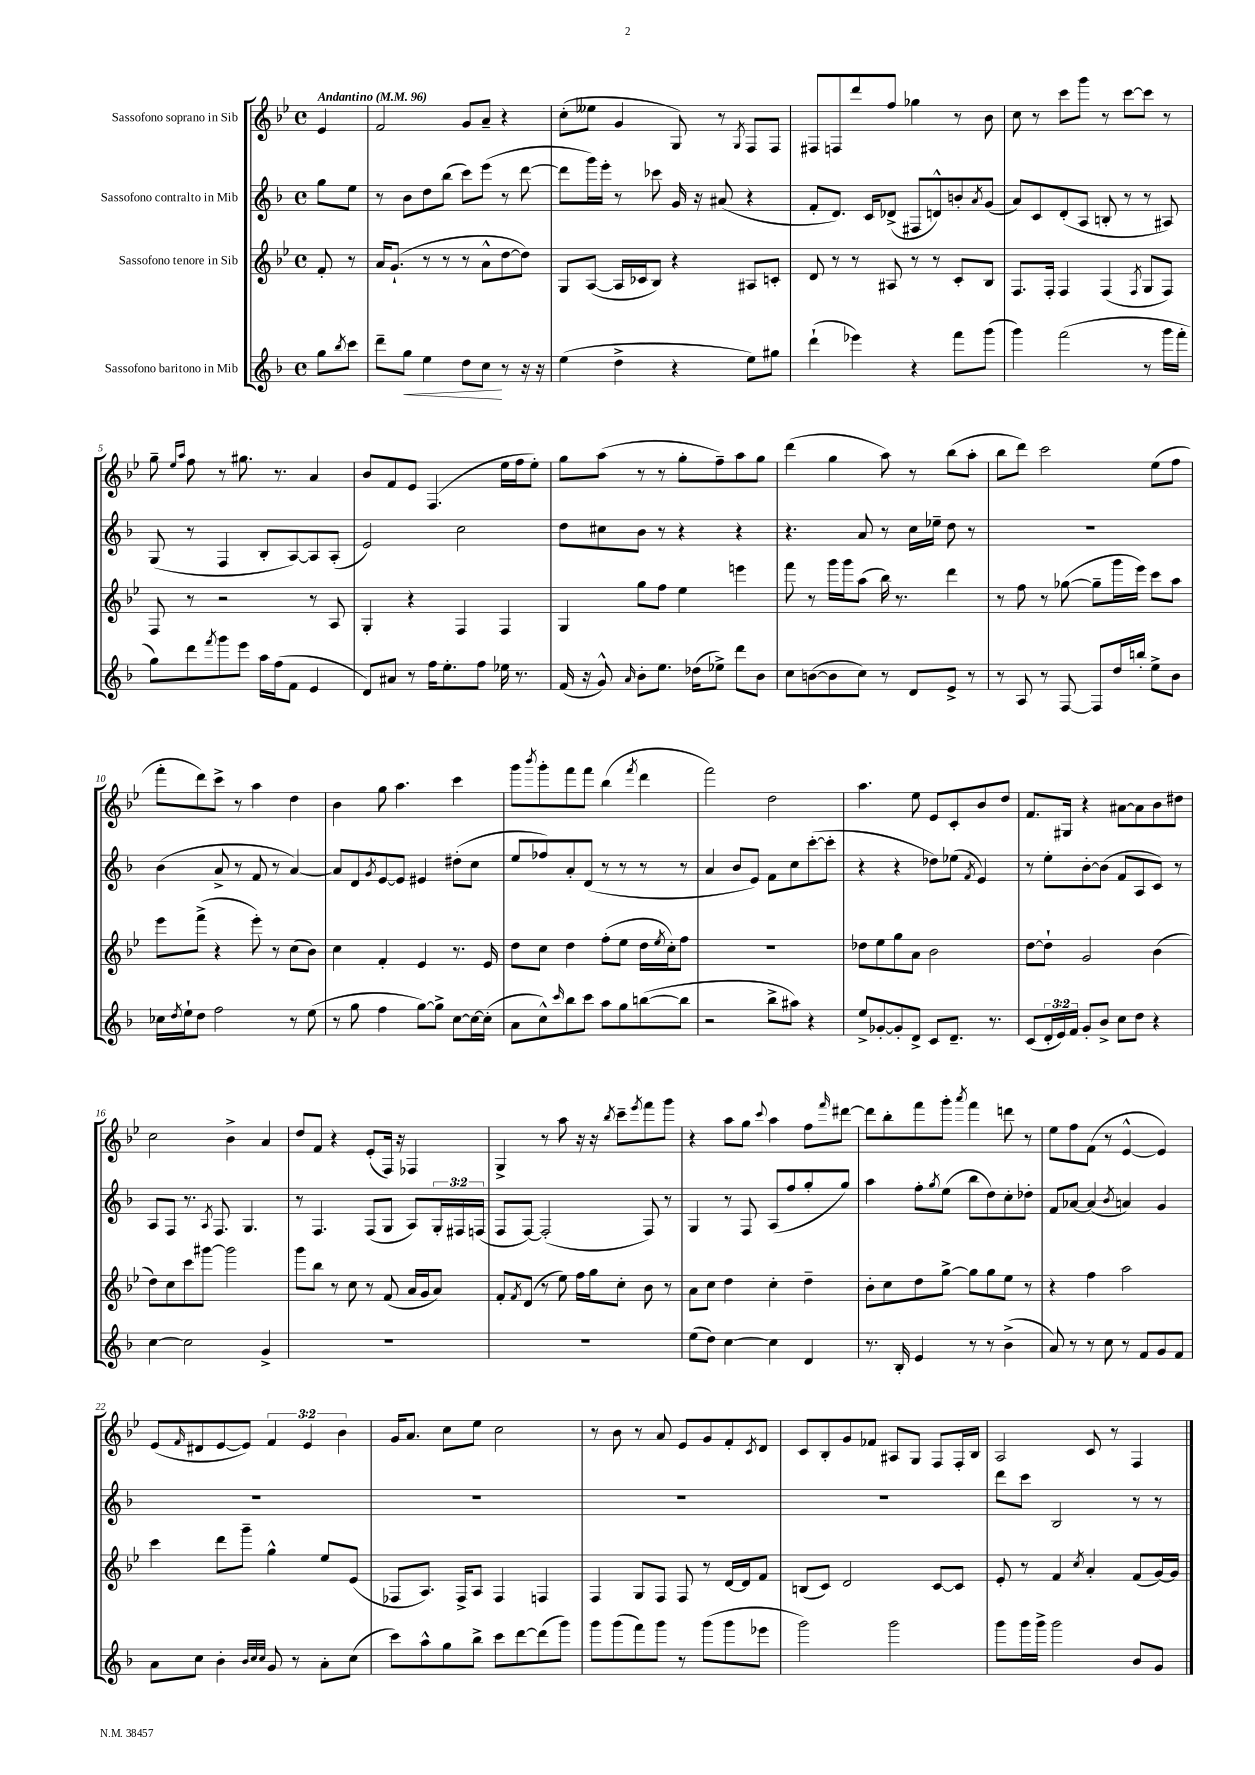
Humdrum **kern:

**kern	**dynam	**kern	**kern	**kern
*part4	*part4	*part3	*part2	*part1
*staff4	*staff4	*staff3	*staff2	*staff1
*I"Sassofono baritono in Mib	*	*I"Sassofono tenore in Sib	*I"Sassofono contralto in Mib	*I"Sassofono soprano in Sib
*clefG2	*	*clefG2	*clefG2	*clefG2
*k[b-]	*	*k[b-e-]	*k[b-]	*k[b-e-]
*M4/4	*	*M4/4	*M4/4	*M4/4
*met(c)	*	*met(c)	*met(c)	*met(c)
*MM96	*	*MM96	*MM96	*MM96
=	=	=	=	=
!	!	!	!	!LO:TX:a:B:t=Andantino
8gg\L	.	8f'/	8gg\L	4e-/
8qbb-/	.	.	.	.
8ccc\J	.	8r	8ee\J	.
=1	=1	=1	=1	=1
8ddd~\L	.	16a/KL	8r	2f/
.	.	(8.g`/J	.	.
!	!LO:HP:b	!	!	!
8gg\J	<	.	8b-\L	.
4ee\	.	8r	8dd\	.
.	.	8r	(8bb-\J	.
8dd\L	.	8r	8ccc\L)	8g/L
8cc\J	.	8a^^\L	(8eee\J	8a~/J
8r	[	[8dd\	8r	4r
16r	.	8dd\J])	[8ddd\	.
16r	.	.	.	.
=2	=2	=2	=2	=2
(4ee\	.	8G/L	8ddd\L]	(8cc'\L
.	.	([8A/J	16ggg\L)	8ee--X\J
.	.	.	16eee'\JJ	.
4dd^\	.	16A/LL]	8r	4g/
.	.	16c-X/J	.	.
.	.	8B-/J)	8ccc-X\	.
4r	.	4r	16g/	8G/)
.	.	.	16r	.
.	.	.	(8a#X/	8r
.	.	.	.	8qG/
8ee\L)	.	8A#X/L	4r	8F/L
8gg#X\J	.	8cn'/J	.	8F/J
=3	=3	=3	=3	=3
(4ddd`\	.	8d/	8f'/L	8F#X/L
.	.	8r	8.d/J)	8Fn/
4eee-X\)	.	8r	.	8ddd/
.	.	.	16c/KL	.
.	.	8A#X/	(8d-X^/J	8ff/J
4r	.	8r	8F#X/L	4gg-X\
.	.	8r	8dn^^/)	.
8fff\L	.	8c'/L	8bn'/	8r
.	.	.	8qa/	.
(8ggg\J	.	8B-/J	(8g/J	8b-\
=4	=4	=4	=4	=4
4ggg\)	.	8.F/L	8a/L)	8cc\
.	.	.	8c/	8r
.	.	16F'/Jk	.	.
(2fff\	.	4F/	(8d'/	8ccc\L
.	.	.	8A/J	8ggg\J
.	.	(4F/	8Bn'/	8r
.	.	.	8r	[8ccc\L
.	.	8qF/	.	.
8r	.	8G/L	8r	8ccc\J]
16ggg\LL	.	8F/J)	8A#X/)	8r
16fff'\JJ	.	.	.	.
!!LO:LB:g=z
=5	=5	=5	=5	=5
8gg\L)	.	8F/	(8G/	8gg~\
.	.	.	.	16qqee-/LL
.	.	.	.	16qqaa/JJ
8ddd\	.	8r	8r	8ff\
8qfff/	.	.	.	.
8ggg\	.	2r	4F/	8r
8eee\J	.	.	.	8.gg#X\
16aa\LL	.	.	8B-'/L	.
(16ff\J	.	.	.	8.r
8f\J	.	.	[8A/)	.
4e/	.	8r	8A/]	4a/
.	.	8A/	(8A'/J	.
=6	=6	=6	=6	=6
8d/L)	.	4G'/	2e/)	8b-/L
8a#X/J	.	.	.	8f/
8r	.	4r	.	8e-/J
16ff\KL	.	.	.	(4.F/
8.ee'\	.	.	.	.
.	.	4F/	2cc\	.
8ff\J	.	.	.	.
16ee-X\	.	4F/	.	16ee-\LL
8.r	.	.	.	16ff\J
.	.	.	.	8ee-'\J)
=7	=7	=7	=7	=7
(16f/	.	4G/	8dd\L	8gg\L
16r	.	.	.	.
8g^^/)	.	.	8cc#X\	(8aa\J
16qqa/	.	.	.	.
8b-'\L	.	8gg\L	8b-\J	8r
8.ee\J	.	8ff\J	8r	8r
.	.	4ee-\	4r	8gg'\L
(16dd-X\KL	.	.	.	.
8ee-X^\J)	.	.	.	8ff~\)
8ddd\L	.	4eeen\	4r	8aa\
8b-\J	.	.	.	8gg\J
=8	=8	=8	=8	=8
8cc\L	.	8fff\	4.r	(4ddd\
([8bn\	.	8r	.	.
8b\]	.	16ggg\LL	.	4gg\
.	.	16ggg\J	.	.
8cc\J)	.	(8aa\J	8a/	.
8r	.	16bb-\)	8r	8aa\)
.	.	8.r	.	.
8d/L	.	.	16cc\LL	8r
.	.	.	16ee-X~\JJ	.
8e^/J	.	4ddd\	8dd\	(8bb-\L
8r	.	.	8r	8aa'\J
=9	=9	=9	=9	=9
8r	.	8r	1r	8bb-\L
8A/	.	8ff\	.	8ddd\J)
8r	.	8r	.	2ccc\
[8F/	.	([8gg-X\	.	.
8F/L]	.	8gg-~\L]	.	.
16dd/L	.	16ggg\L	.	.
16bbn'/JJ	.	16eee-\JJ)	.	.
8ee^\L	.	8ccc\L	.	(8ee-\L
8b-\J	.	8aa\J	.	8ff\J
!!LO:LB:g=z
=10	=10	=10	=10	=10
16cc-X\LL	.	8eee-\L	(4b-\	8fff'\L
8qdd/	.	.	.	.
16ee`\J	.	.	.	.
8dd\J	.	(8fff^\J	.	8ddd\)
2ff\	.	4r	8a^/	8ccc^\J
.	.	.	8r	8r
.	.	8eee-'\)	8f/	4aa\
.	.	8r	8r	.
8r	.	(8cc\L	[4a/)	4dd\
(8ee\	.	8b-\J)	.	.
=11	=11	=11	=11	=11
8r	.	4cc\	8a/L]	4b-\
8gg\	.	.	8d/	.
.	.	.	8qg/	.
4ff\	.	4f'/	[8e/	8gg\
.	.	.	8e/J]	4.aa\
[8gg\L)	.	4e-/	4e#X/	.
8gg^\J]	.	.	.	.
[8cc\L	.	8.r	(8dd#X'\L	4ccc\
16cc\L_	.	.	8cc\J	.
(16cc'\JJ]	.	16e-/	.	.
=12	=12	=12	=12	=12
8a\L	.	8dd\L	8ee/L	8ggg\L
.	.	.	.	8qbbb-/
8cc^^\)	.	8cc\J	8ff-X/)	8ggg'\
16qqccc/	.	.	.	.
8bb-\	.	4dd\	8a'/	8fff\
8ccc\J	.	.	(8d/J	8fff\J
8aa\L	.	(8ff'\L	8r	(4bb-\
8gg\	.	8ee-\J	8r	.
.	.	.	.	8qfff/
([8bbn\	.	16dd\LL	8r	4ddd\
.	.	8qee-/	.	.
.	.	16cc'\J)	.	.
8bb\J]	.	8ff\J	8r	.
=13	=13	=13	=13	=13
2r	.	1r	4a/	2fff\)
.	.	.	8b-/L	.
.	.	.	8e/J)	.
8bb-^\L	.	.	8f\L	2dd\
8aa#X\J)	.	.	8cc\	.
4r	.	.	([8ccc'\	.
.	.	.	8ccc'\J]	.
=14	=14	=14	=14	=14
8ee^/L	.	8dd-X\L	4r	4.aa\
[8g-X'/	.	8ee-\	.	.
8g-'/]	.	8gg\	4r	.
8d^/J	.	8a\J	.	8ee-\
8c/L	.	2b-\	8dd-X\L)	8e-/L
8.d~/J	.	.	(8ee-X\J	8c'/
.	.	.	8qf/	.
.	.	.	4e/)	8b-/
8.r	.	.	.	.
.	.	.	.	8dd/J
=15	=15	=15	=15	=15
(8c/L	.	[8dd\L	8r	8.f/L
24d'/L	.	8dd`\J]	8ee'\L	.
24e/)	.	.	.	.
.	.	.	.	16G#X/Jk
24f/JJ	.	.	.	.
8g'/L	.	2g/	[8b-'\	4r
8b-^/J	.	.	(8b-\J]	.
8cc\L	.	.	8f/L	[8a#X\L
8dd\J	.	.	8A/	8a#\]
4r	.	(4b-\	8c/J)	8b-\
.	.	.	8r	8dd#X\J
!!LO:LB:g=z
=16	=16	=16	=16	=16
[4cc\	.	8dd\L)	8A/L	2cc\
.	.	8cc\	8F/J	.
2cc\]	.	8ccc\	8.r	.
.	.	[8ggg#X\J	.	.
.	.	.	8qA/	.
.	.	.	8.F/	.
.	.	2ggg#\]	.	4b-^\
.	.	.	4.G/	.
4g^/	.	.	.	4a/
=17	=17	=17	=17	=17
1r	.	8ggg\L	8r	8dd/L
.	.	8bb-\J	4.F/	8f/J
.	.	8r	.	4r
.	.	8cc\	.	.
.	.	8r	(8F/L	(8e-'/L
.	.	(8f/	8G/J	16F/Jk)
.	.	.	.	16r
.	.	16a/LL	8A/L)	4F-X/
.	.	16g/J	.	.
.	.	8a/J)	24G'/L	.
.	.	.	24F#X/	.
.	.	.	(24Fn/JJ	.
=18	=18	=18	=18	=18
1r	.	8f'/L	8F/L	4G^/
.	.	8qf/	.	.
.	.	(8d/J	[8F/J)	.
.	.	8r	(2F'/]	8r
.	.	8ee-\)	.	8aa\
.	.	16ff\LL	.	16r
.	.	16gg\J	.	16r
.	.	.	.	8qbb-/
.	.	8cc'\J	.	8ccc~\L
.	.	.	.	8qeee-/
.	.	8b-\	8F/)	8fff\
.	.	8r	8r	8ggg\J
=19	=19	=19	=19	=19
(8ee\L	.	8a\L	4G/	4r
8dd\J)	.	8cc\J	.	.
[4cc\	.	4dd\	8r	8aa\L
.	.	.	8F/	8gg\J
.	.	.	.	8qqccc/
4cc\]	.	4cc'\	(8A/L	4aa\
.	.	.	8ff/	.
4d/	.	4dd~\	8gg'/	8ff\L
.	.	.	.	16qqfff/
.	.	.	8gg/J)	[8ddd#X\J
=20	=20	=20	=20	=20
8.r	.	8b-'\L	4aa\	8ddd#\L]
.	.	8cc\	.	8bb-'\
16B-'/	.	.	.	.
4e/	.	8dd\	8ff'\L	8fff\
.	.	.	8qgg/	.
.	.	[8gg^\J	(8ee\J	8ggg'\J
.	.	.	.	8qaaa/
8r	.	8gg\L]	8bb-\L	4fff\
8r	.	8gg\	8dd\)	.
(4b-^\	.	8ee-\J	8cc'\	8dddn\
.	.	8r	8dd-X'\J	8r
=21	=21	=21	=21	=21
8a/)	.	4r	8f/L	8ee-\L
8r	.	.	[8a-X/J	8ff\
8r	.	4ff\	(4a-/]	(8f\J
8cc\	.	.	.	8r
.	.	.	8qb-/	.
8r	.	2aa\	4an/)	[4e-^^/
8f/L	.	.	.	.
8g/	.	.	4g/	4e-/])
8f/J	.	.	.	.
!!LO:LB:g=z
=22	=22	=22	=22	=22
8a\L	.	4ccc\	1r	(8e-/L
.	.	.	.	16qqf/
8cc\J	.	.	.	8d#X/
4b-'\	.	8ddd\L	.	[8e-/
.	.	8ggg~\J	.	8e-/J])
32qqb-/LLL	.	.	.	.
32qqcc/	.	.	.	.
32qqcc/JJJ	.	.	.	.
8g/	.	4gg^^\	.	6f/
8r	.	.	.	.
.	.	.	.	6e-/
8a'\L	.	8ee-/L	.	.
.	.	.	.	6b-\
(8cc\J	.	(8e-/J	.	.
=23	=23	=23	=23	=23
8ccc\L)	.	8F-X/L	1r	16g/KL
.	.	.	.	8.a/J
8aa^^\	.	8.A/J)	.	.
8gg\	.	.	.	8cc\L
.	.	16F-^/KL	.	.
8bb-^\J	.	8A/J	.	8ee-\J
8ccc\L	.	4F-/	.	2cc\
[8ddd\	.	.	.	.
(8ddd\]	.	4Fn/	.	.
8ggg\J)	.	.	.	.
=24	=24	=24	=24	=24
8ggg\L	.	4F/	1r	8r
(8ggg\	.	.	.	8b-\
8fff\)	.	8G/L	.	8r
8ggg\J	.	8F/J	.	8a/
8r	.	8F/	.	8e-/L
(8ggg\L	.	8r	.	8g/
8ggg\	.	[16d/LL	.	8f'/
.	.	16d/J]	.	.
.	.	.	.	8qc/
8eee-X\J	.	8f/J	.	8d/J
=25	=25	=25	=25	=25
2ggg\)	.	(8Bn/L	1r	8c/L
.	.	8c/J)	.	8B-'/
.	.	2d/	.	8g/
.	.	.	.	8f-X/J
2ggg\	.	.	.	8A#X/L
.	.	.	.	8G/J
.	.	[8c/L	.	8F/L
.	.	8c/J]	.	16F'/L
.	.	.	.	16B-/JJ
=26	=26	=26	=26	=26
8ggg\L	.	8e-'/	8ddd\L	2A/
16ggg\L	.	8r	8ccc\J	.
16ggg^\JJ	.	.	.	.
2ggg\	.	4f/	2B-/	.
.	.	8qcc/	.	.
.	.	4a'/	.	8c/
.	.	.	.	8r
8b-/L	.	(8f/L	8r	4F/
8g/J	.	[16g/L)	8r	.
.	.	16g/JJ]	.	.
==	==	==	==	==
*-	*-	*-	*-	*-
